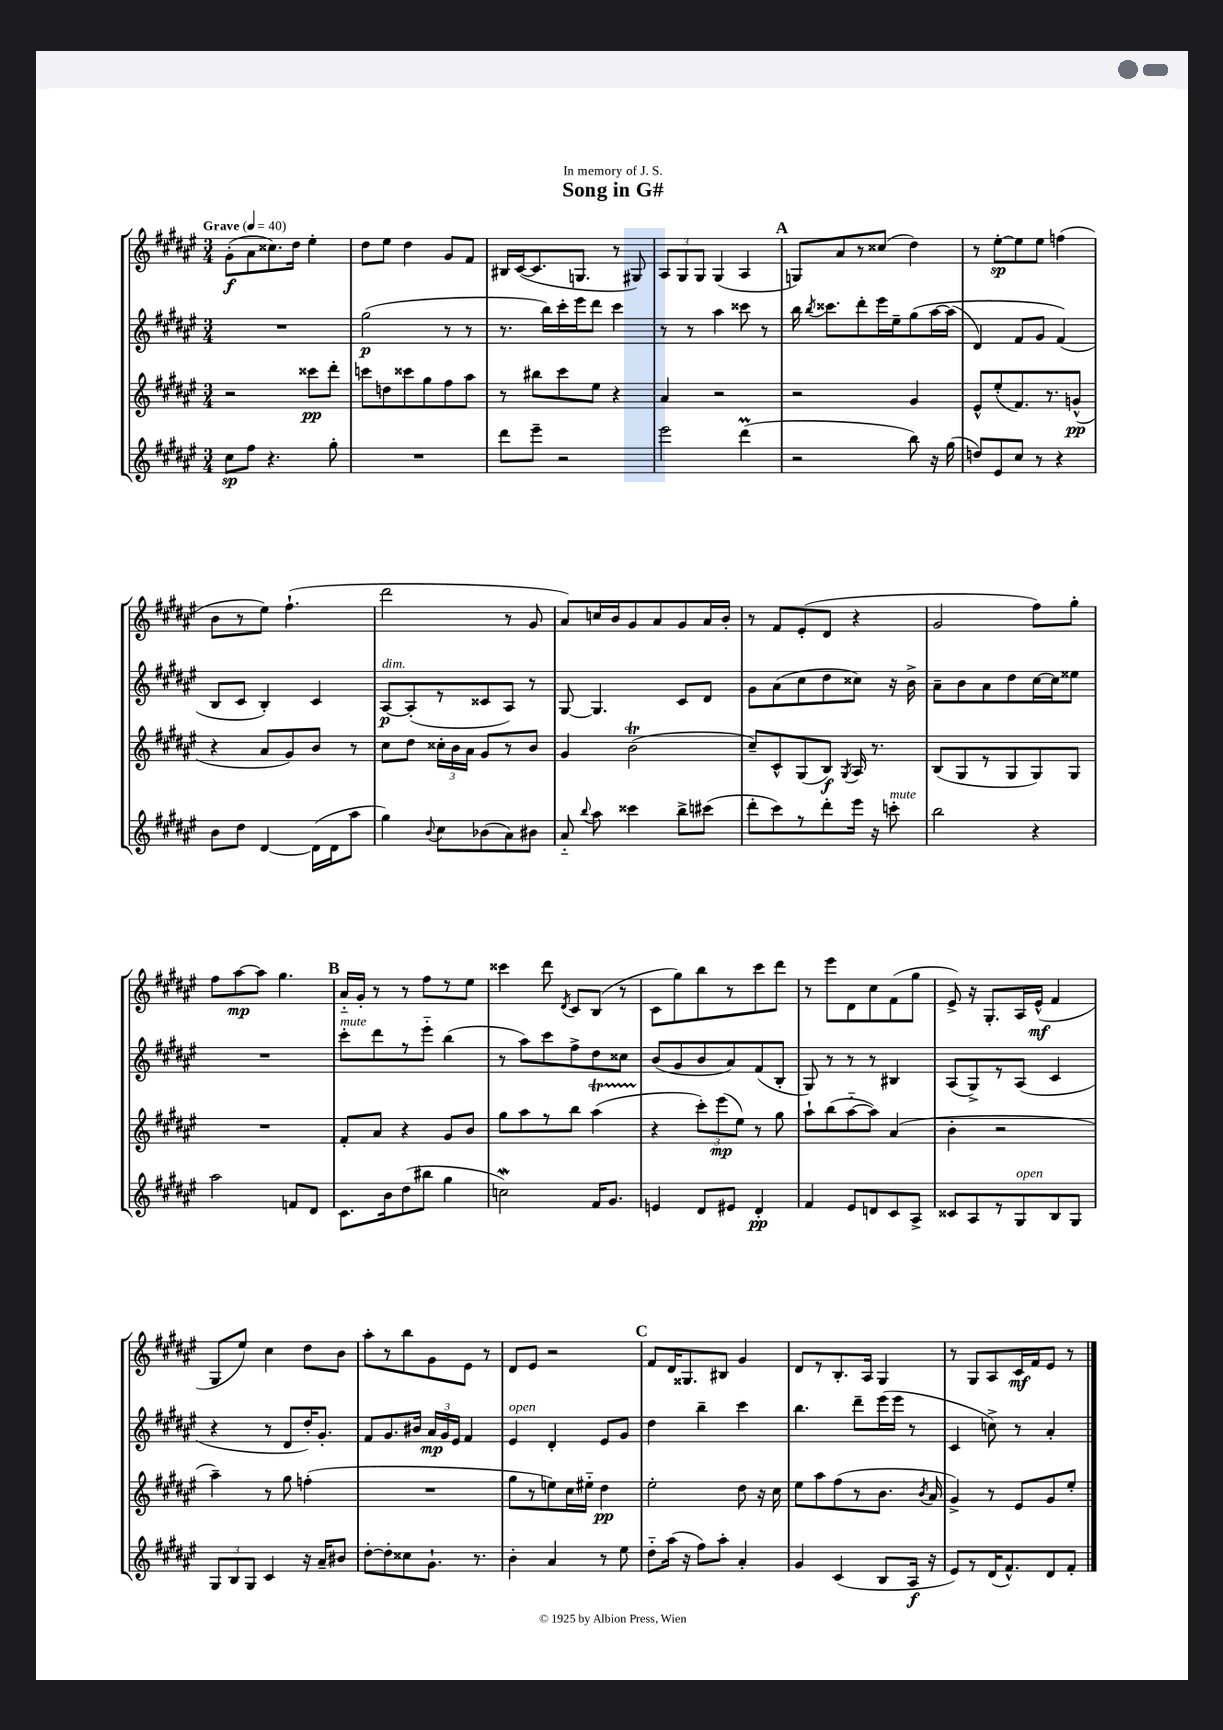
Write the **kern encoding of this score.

**kern	**dynam	**kern	**dynam	**kern	**dynam	**kern	**dynam
*part4	*part4	*part3	*part3	*part2	*part2	*part1	*part1
*staff4	*staff4	*staff3	*staff3	*staff2	*staff2	*staff1	*staff1
*clefG2	*	*clefG2	*	*clefG2	*	*clefG2	*
*k[f#c#g#d#a#e#]	*	*k[f#c#g#d#a#e#]	*	*k[f#c#g#d#a#e#]	*	*k[f#c#g#d#a#e#]	*
*M3/4	*	*M3/4	*	*M3/4	*	*M3/4	*
*MM40	*	*MM40	*	*MM40	*	*MM40	*
=1	=1	=1	=1	=1	=1	=1	=1
!	!	!	!	!	!	!LO:TX:a:B:t=Grave	!
8cc#\L	sp	2r	.	2.r	.	(8g#'\L	f
8ff#\J	.	.	.	.	.	8a#\	.
4.r	.	.	.	.	.	8.cc##X\)	.
.	.	.	.	.	.	16dd#\Jk	.
.	.	8ccc##X\L	pp	.	.	4ee#'\	.
8gg#'\	.	8ddd#'\J	.	.	.	.	.
=2	=2	=2	=2	=2	=2	=2	=2
2.r	.	8cccn\L	.	(2gg#\	p	8dd#\L	.
.	.	8ddn\	.	.	.	8ee#\J	.
.	.	8ccc##X\	.	.	.	4dd#\	.
.	.	8gg#\	.	.	.	.	.
.	.	8ff#\	.	8r	.	8g#/L	.
.	.	8aa#\J	.	8r	.	8f#/J	.
=3	=3	=3	=3	=3	=3	=3	=3
8ddd#\L	.	8r	.	8.r	.	16B#X/LL	.
.	.	.	.	.	.	([16c#/J	.
8eee#~\J	.	8bb#X\L	.	.	.	8.c#/]	.
.	.	.	.	16bb\LL)	.	.	.
2r	.	8ccc#\	.	16ccc#'\	.	.	.
.	.	.	.	16eee#\J	.	8.Gn/J	.
.	.	8ee#\J	.	8ddd#\J	.	.	.
.	.	4r	.	4ccc#\	.	8r	.
.	.	.	.	.	.	8G#X/)	.
=4	=4	=4	=4	=4	=4	=4	=4
2eee#\	.	4a#/	.	8r	.	12A#/L	.
.	.	.	.	.	.	12G#/	.
.	.	.	.	8r	.	.	.
.	.	.	.	.	.	12G#/J	.
.	.	2r	.	4aa#\	.	(4G#/	.
(4ddd#M\	.	.	.	8ccc##X\	.	4A#/	.
.	.	.	.	8r	.	.	.
!!LO:REH:place=s1:t=A
=5	=5	=5	=5	=5	=5	=5	=5
2r	.	2r	.	16bb\	.	8Gn/L)	.
.	.	.	.	8qbb/	.	.	.
.	.	.	.	8.ccc##X\L	.	.	.
.	.	.	.	.	.	8a#/	.
.	.	.	.	8ddd#'\	.	8r	.
.	.	.	.	16eee#\L	.	(8cc##X/J	.
.	.	.	.	16ee#~\J	.	.	.
8bb\)	.	4g#/	.	(8gg#\	.	4dd#\)	.
16r	.	.	.	[16aa#\L	.	.	.
(16gg#\	.	.	.	(16aa#\JJ]	.	.	.
=6	=6	=6	=6	=6	=6	=6	=6
8ddn/L)	.	8e#^^/L	.	4d#/)	.	8r	.
8e#/	.	(8ee#'/	.	.	.	[8ee#'\L	sp
8cc#/J	.	8.f#/)	.	8f#/L	.	8ee#\]	.
8r	.	.	.	8g#/J	.	8ee#\J	.
.	.	8.r	.	.	.	.	.
4r	.	.	.	(4f#/)	.	(4ffn\	.
.	.	(8gn^^/J	pp	.	.	.	.
!!LO:LB:g=z
=7	=7	=7	=7	=7	=7	=7	=7
8b\L	.	4r	.	8B/L	.	8b\L	.
8dd#\J	.	.	.	8c#/J	.	8r	.
[4d#/	.	8a#/L	.	4B'/)	.	8ee#\J)	.
.	.	8g#/)	.	.	.	(4.ff#`\	.
(16d#\LL]	.	8b/J	.	4c#/	.	.	.
16d#\J	.	.	.	.	.	.	.
8aa#\J	.	8r	.	.	.	.	.
=8	=8	=8	=8	=8	=8	=8	=8
!	!	!	!	!LO:TX:a:i:t=dim.	!	!	!
4gg#\)	.	8cc#\L	.	[8A#/L	p	2ddd#\	.
.	.	8dd#\J	.	(8A#'/]	.	.	.
8qqb/	.	.	.	.	.	.	.
8cc#\L	.	24cc##X'\LL	.	8r	.	.	.
.	.	24b\	.	.	.	.	.
.	.	24a#\JJ	.	.	.	.	.
(8b-X\	.	8g#/L	.	8c##X/	.	.	.
8a#\)	.	8r	.	8A#/J)	.	8r	.
8b#X\J	.	8b/J	.	8r	.	8g#/	.
=9	=9	=9	=9	=9	=9	=9	=9
8a#/	.	4g#/	.	[8G#/	.	8a#/L)	.
8qqbb/	.	.	.	.	.	.	.
8aa#\	.	.	.	4.G#/]	.	16ccn/L	.
.	.	.	.	.	.	16b/J	.
4ccc##X\	.	(2bT\	.	.	.	8g#/	.
.	.	.	.	.	.	8a#/	.
8bb^\L	.	.	.	8c#/L	.	8g#/	.
(8ccc#X\J	.	.	.	8d#/J	.	16a#/L	.
.	.	.	.	.	.	16b'/JJ	.
=10	=10	=10	=10	=10	=10	=10	=10
8ddd#'\L	.	8cc#~/L)	.	8g#\L	.	8r	.
8ccc#\)	.	8c#^^/	.	(8a#\	.	8f#/L	.
8r	.	(8G#/	.	8cc#\	.	(8e#'/	.
8ddd#'\	.	8B/J)	f	8dd#\	.	8d#/J	.
.	.	8qG#/	.	.	.	.	.
16eee#\Jk	.	16A#/	.	8cc##X\J)	.	4r	.
16r	.	8.r	.	.	.	.	.
!LO:TX:a:i:t=mute	!	!	!	!	!	!	!
8cccn'\	.	.	.	16r	.	.	.
.	.	.	.	16b^\	.	.	.
=11	=11	=11	=11	=11	=11	=11	=11
2bb\	.	(8B/L	.	8a#~\L	.	2g#/	.
.	.	8G#/	.	8b\	.	.	.
.	.	8r	.	8a#\	.	.	.
.	.	8G#/	.	8dd#\	.	.	.
4r	.	8G#/)	.	[16cc#\L	.	8ff#\L)	.
.	.	.	.	16cc#\J]	.	.	.
.	.	8G#/J	.	8ee##X\J	.	8gg#'\J	.
!!LO:LB:g=z
=12	=12	=12	=12	=12	=12	=12	=12
2aa#\	.	2.r	.	2.r	.	8ff#\L	.
.	.	.	.	.	.	[8aa#\	mp
.	.	.	.	.	.	8aa#\J]	.
.	.	.	.	.	.	4.gg#\	.
8fn/L	.	.	.	.	.	.	.
8d#/J	.	.	.	.	.	.	.
!!LO:REH:place=s1:t=B
=13	=13	=13	=13	=13	=13	=13	=13
!	!	!	!	!LO:TX:a:i:t=mute	!	!	!
8.c#\L	.	8f#'/L	.	8ccc#'\L	.	16a#/LL	.
.	.	.	.	.	.	16g#'/JJ	.
.	.	8a#/J	.	8ddd#\	.	8r	.
16b\k	.	.	.	.	.	.	.
(8dd#\	.	4r	.	8r	.	8r	.
8bb#X\J	.	.	.	8eee#\J	.	8ff#\L	.
4gg#\	.	8g#/L	.	(4bb\	.	8r	.
.	.	8b/J	.	.	.	8ee#\J	.
=14	=14	=14	=14	=14	=14	=14	=14
2ccnw\)	.	8gg#\L	.	8r	.	4ccc##X\	.
.	.	8aa#\	.	8aa#\L)	.	.	.
.	.	8r	.	8ccc#\	.	8ddd#\	.
.	.	.	.	.	.	8qd#/	.
.	.	8bb\J	.	8ff#^\	.	8c#/L	.
16f#/KL	.	(4aa#t\	.	8dd#\	.	(8B/J	.
8.g#/J	.	.	.	.	.	.	.
.	.	.	.	8cc##X\J	.	8r	.
=15	=15	=15	=15	=15	=15	=15	=15
4en/	.	4r	.	(8b/L	.	8c#\L	.
.	.	.	.	8g#/	.	8gg#\)	.
8d#/L	.	12ccc#'\L)	.	8b/	.	8bb\	.
.	.	(12eee#\	mp	.	.	.	.
8e#X/J	.	.	.	8a#/)	.	8r	.
.	.	12ee#\J)	.	.	.	.	.
4d#'/	pp	8r	.	(8f#/	.	8ccc#\	.
.	.	8gg#\	.	8B'/J	.	8ddd#\J	.
=16	=16	=16	=16	=16	=16	=16	=16
4f#/	.	8aa#`\L	.	8G#/)	.	8r	.
.	.	(8bb\	.	8r	.	8eee#\L	.
8e#/L	.	[8aa#\	.	8r	.	8d#\	.
8dn/	.	8aa#\J])	.	8r	.	8cc#\	.
8c#/	.	(4a#/	.	4B#X/	.	(8f#\	.
8A#^/J	.	.	.	.	.	8gg#\J	.
=17	=17	=17	=17	=17	=17	=17	=17
8c##X/L	.	4b'\	.	(8A#/L	.	8e#^/)	.
8A#/	.	.	.	8G#^/)	.	16r	.
.	.	.	.	.	.	8.G#'/L	.
8r	.	2r	.	8r	.	.	.
!LO:TX:a:i:t=open	!	!	!	!	!	!	!
8G#/	.	.	.	(8A#/J	.	16A#/L	.
.	.	.	.	.	.	(16e#^^/JJ	mf
8B/	.	.	.	4c#/	.	4f#/	.
8G#/J	.	.	.	.	.	.	.
!!LO:LB:g=z
=18	=18	=18	=18	=18	=18	=18	=18
12G#/L	.	4aa#~\)	.	4r	.	8G#/L	.
12B/	.	.	.	.	.	.	.
.	.	.	.	.	.	8ee#/J)	.
12G#/J	.	.	.	.	.	.	.
4c#/	.	8r	.	8r	.	4cc#\	.
.	.	8gg#\	.	8d#/L	.	.	.
16r	.	(4ffn'\	.	16dd#'/K)	.	8dd#\L	.
16a#~/KL	.	.	.	8.g#'/J	.	.	.
8b#X/J	.	.	.	.	.	8b\J	.
=19	=19	=19	=19	=19	=19	=19	=19
[8dd#'\L	.	2.r	.	8f#/L	.	8aa#'\L	.
8dd#'\]	.	.	.	8.g#/	.	8r	.
8cc##X\	.	.	.	.	.	8bb\	.
.	.	.	.	16b#X/Jk	.	.	.
8.g#`\J	.	.	.	24a#/LL	mp	8g#\	.
.	.	.	.	24g#/	.	.	.
.	.	.	.	24e#/JJ	.	.	.
.	.	.	.	4f#/	.	8e#\J	.
8.r	.	.	.	.	.	.	.
.	.	.	.	.	.	8r	.
=20	=20	=20	=20	=20	=20	=20	=20
!	!	!	!	!LO:TX:a:i:t=open	!	!	!
4b'\	.	8gg#\L	.	4e#/	.	8d#/L	.
.	.	8r	.	.	.	8e#/J	.
4a#/	.	8een\)	.	4d#'/	.	2r	.
.	.	16cc#\L	.	.	.	.	.
.	.	16ee#X\JJ	.	.	.	.	.
8r	.	4dd#\	pp	8e#/L	.	.	.
8ee#\	.	.	.	8g#/J	.	.	.
!!LO:REH:place=s1:t=C
=21	=21	=21	=21	=21	=21	=21	=21
8dd#\L	.	2ee#'\	.	4dd#\	.	8f#/L	.
(16aa#\Jk	.	.	.	.	.	16d#/K	.
16r	.	.	.	.	.	8.G##X/	.
8ff#\L)	.	.	.	4bb~\	.	.	.
8aa#'\J	.	.	.	.	.	8B#X/J	.
4a#'/	.	8dd#\	.	4ccc#\	.	4g#/	.
.	.	16r	.	.	.	.	.
.	.	16cc#\	.	.	.	.	.
=22	=22	=22	=22	=22	=22	=22	=22
4g#/	.	8ee#\L	.	4.bb\	.	8d#/L	.
.	.	8aa#\	.	.	.	8r	.
(4c#/	.	(8ff#\	.	.	.	8.B'/	.
.	.	8r	.	8ddd#~\L	.	.	.
.	.	.	.	.	.	16A#/Jk	.
8B/L	.	8.b\J	.	(16eee#\L	.	4G#/	.
.	.	.	.	16eee#\JJ	.	.	.
16A#/Jk	f	.	.	8r	.	.	.
.	.	8qb/	.	.	.	.	.
16r	.	16a#/	.	.	.	.	.
=23	=23	=23	=23	=23	=23	=23	=23
8e#/L)	.	4g#^/)	.	4c#/	.	8r	.
8r	.	.	.	.	.	8G#/L	.
(16d#/K	.	8r	.	8ccn^\)	.	8A#/	.
8.f#^^/)	.	.	.	.	.	.	.
.	.	8e#/L	.	8r	.	16c#/L	mf
.	.	.	.	.	.	16f#/J	.
8d#/	.	8g#/	.	4a#'/	.	8e#/J	.
8f#'/J	.	8ee#'/J	.	.	.	8r	.
==	==	==	==	==	==	==	==
*-	*-	*-	*-	*-	*-	*-	*-
